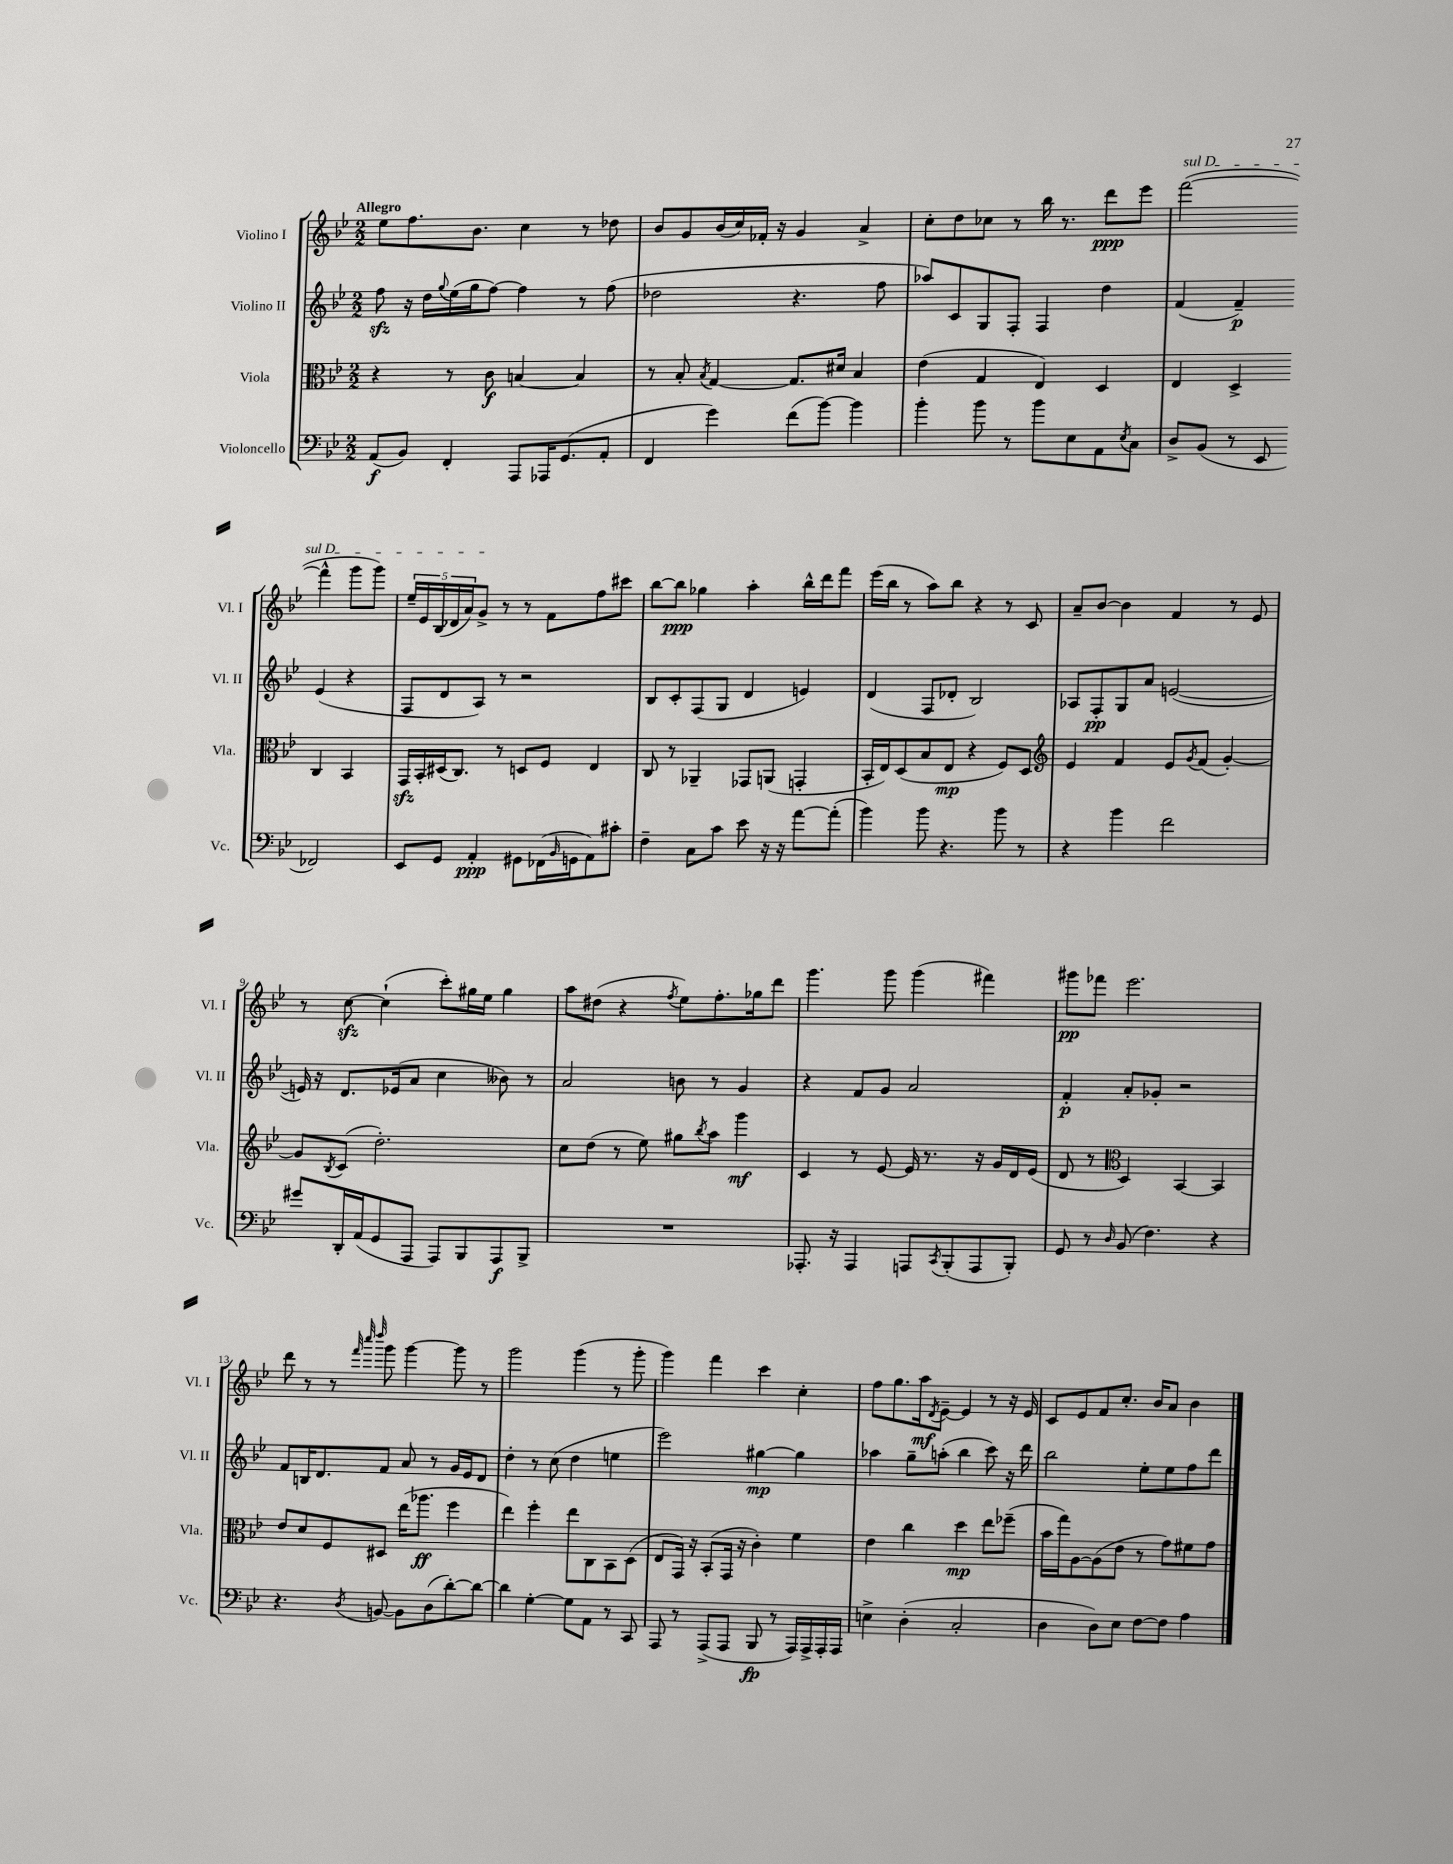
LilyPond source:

<<
\new StaffGroup <<
\new Staff = "s0" \with { instrumentName = "Violino I" shortInstrumentName = "Vl. I" } {
    \clef treble \key bes \major \numericTimeSignature \time 2/2 \tempo "Allegro"
    ees''8 f''8. bes'8. c''4 r8 des''8 |
    bes'8 g'8 bes'16( c''16) fes'16-. r16 g'4 a'4-> |
    c''8-. d''8 ces''8 r8 bes''16 r8. d'''8\ppp ees'''8 |
    \once \override TextSpanner.bound-details.left.text = \markup { \italic "sul D" } f'''2~\startTextSpan( f'''4-^ g'''8 g'''8) |
    \tuplet 5/4 { ees''16-- ees'16 bes16( des'16 a'16) } g'8->\stopTextSpan r8 r8 f'8 f''8 cis'''8 |
    bes''8~ bes''8\ppp ges''4 a''4-. bes''16-^ d'''16 f'''8 |
    ees'''16( bes''16 r8 a''8) bes''8 r4 r8 c'8 |
    a'8-- bes'8~ bes'4 f'4 r8 ees'8 |
    r8 c''8~\sfz c''4-!( c'''8-.) gis''16 ees''16 gis''4 |
    a''8 dis''8( r4 \acciaccatura { f''8 } ees''8) f''8.-. ges''16 d'''8 |
    g'''4. g'''8 g'''4( fis'''4) |
    gis'''8\pp fes'''8 ees'''2. |
    d'''8 r8 r8 \grace { f'''32 c''''32 d''''32 } g'''8 g'''4~ g'''8 r8 |
    g'''2 g'''4( r8 g'''8-. |
    g'''4) f'''4 c'''4 c''4-. |
    f''8 g''8. a''16\mf \acciaccatura { d'8 } ees'8~-- ees'4 r8 r16 ees'16 |
    c'8 ees'8 f'8 c''8.-. bes'16 a'8 bes'4 \bar "|." |
}
\new Staff = "s1" \with { instrumentName = "Violino II" shortInstrumentName = "Vl. II" } {
    \clef treble \key bes \major \numericTimeSignature \time 2/2
    f''8\sfz r16 d''16 \appoggiatura { g''8 } ees''16( g''16 f''8~) f''4 r8 f''8( |
    des''2 r4. f''8 |
    aes''8) c'8 g8 f8-. f4 d''4 |
    f'4( f'4--\p) ees'4( r4 |
    f8 d'8 a8) r8 r2 |
    bes8 c'8-. f8( g8 d'4 e'4) |
    d'4( f8 des'8-. bes2) |
    aes8 f8-.\pp g8 a'8 e'2~( |
    e'16) r16 d'8. ees'16( a'8 c''4 beses'8) r8 |
    a'2 b'8 r8 g'4 |
    r4 f'8 g'8 a'2 |
    f'4-.\p a'8-. ges'8-. r2 |
    f'8 b16 d'8. f'8 a'8 r8 g'16 ees'16 d'8 |
    d''4-. r8 c''8( d''4 e''4 |
    ees'''2) gis''4~\mp gis''4 |
    aes''4 g''8-- a''8-.( bes''4 c'''8) r16 d'''16 |
    bes''2 ees''8-. ees''8 f''8 d'''8 \bar "|." |
}
\new Staff = "s2" \with { instrumentName = "Viola" shortInstrumentName = "Vla." } {
    \clef alto \key bes \major \numericTimeSignature \time 2/2
    r4 r8 c'8\f b4~ b4 |
    r8 bes8-. \acciaccatura { bes8 } g4~ g8. dis'16 bes4 |
    ees'4( g4 ees4) d4 |
    ees4 d4-> c4 bes,4 |
    g,16\sfz bes,16-. dis16( c8.) r8 d8 f8 ees4 |
    c8 r8 aes,4-- ges,8 a,8( g,4-. |
    bes,16-. ees16) d8( bes8 ees8\mp r4 f8) d8 |
    \clef treble ees'4 f'4 ees'8 \acciaccatura { g'8 } f'8( g'4~-.) |
    g'8 \acciaccatura { bes8 } c'8( d''2.-.) |
    c''8 d''8( r8 ees''8) gis''8 \acciaccatura { bes''8 } a''8 g'''4\mf |
    c'4 r8 ees'8~ ees'16 r8. r16 g'16 d'16 ees'16( |
    d'8 r8 \clef alto d4) bes,4~ bes,4 |
    ees'8 d'8 f8 dis8 ees''16( aes''8.\ff f''4 |
    ees''4) f''4-. ees''8 c8 bes,8 d8( |
    ees8 g,16) r16 bes,8-.( g,16 r16 c'4-.) f'4 |
    ees'4 c''4 d''4\mp ees''8 fes''8--( |
    bes'16 g''16) a8~ a8( ees'8 r8 g'8) fis'8 g'8 \bar "|." |
}
\new Staff = "s3" \with { instrumentName = "Violoncello" shortInstrumentName = "Vc." } {
    \clef bass \key bes \major \numericTimeSignature \time 2/2
    a,8\f( bes,8) f,4-. a,,8 aes,,16 g,8.( a,8-. |
    f,4 g'4) f'8( bes'8~) bes'4 |
    bes'4-. bes'8 r8 bes'8 ees8 a,8 \acciaccatura { ees8 } c8 |
    d8-> bes,8( r8 ees,8 fes,2) |
    ees,8 g,8 a,4-.\ppp gis,8 fes,16( \grace { bes,16 } g,16 a,8) cis'8-. |
    f4-- c8 c'8 ees'8 r16 r16 a'8~ a'8-.( |
    bes'4) bes'8 r4. bes'8 r8 |
    r4 bes'4 f'2 |
    gis'8 d,16-. a,16( g,8 a,,8 a,,8) bes,,8 a,,8\f bes,,8-> |
    R1 |
    aes,,8.-. r16 aes,,4 a,,8 \acciaccatura { c,8 } bes,,8-.( a,,8 bes,,8-.) |
    g,8 r8 \grace { d16 } bes,8( f4.) r4 |
    r4. \acciaccatura { d8 } b,8~ b,8 d8( d'8~-.) d'8~ |
    d'4 g4~-. g8 a,8 r8 c,8 |
    a,,8 r8 a,,8->( a,,8 bes,,8\fp r8 a,,16) a,,16-> a,,16-. a,,16 |
    e4-> d4-.( c2-. |
    d4 d8) ees8 f8~ f8 a4 \bar "|." |
}
>>
>>
